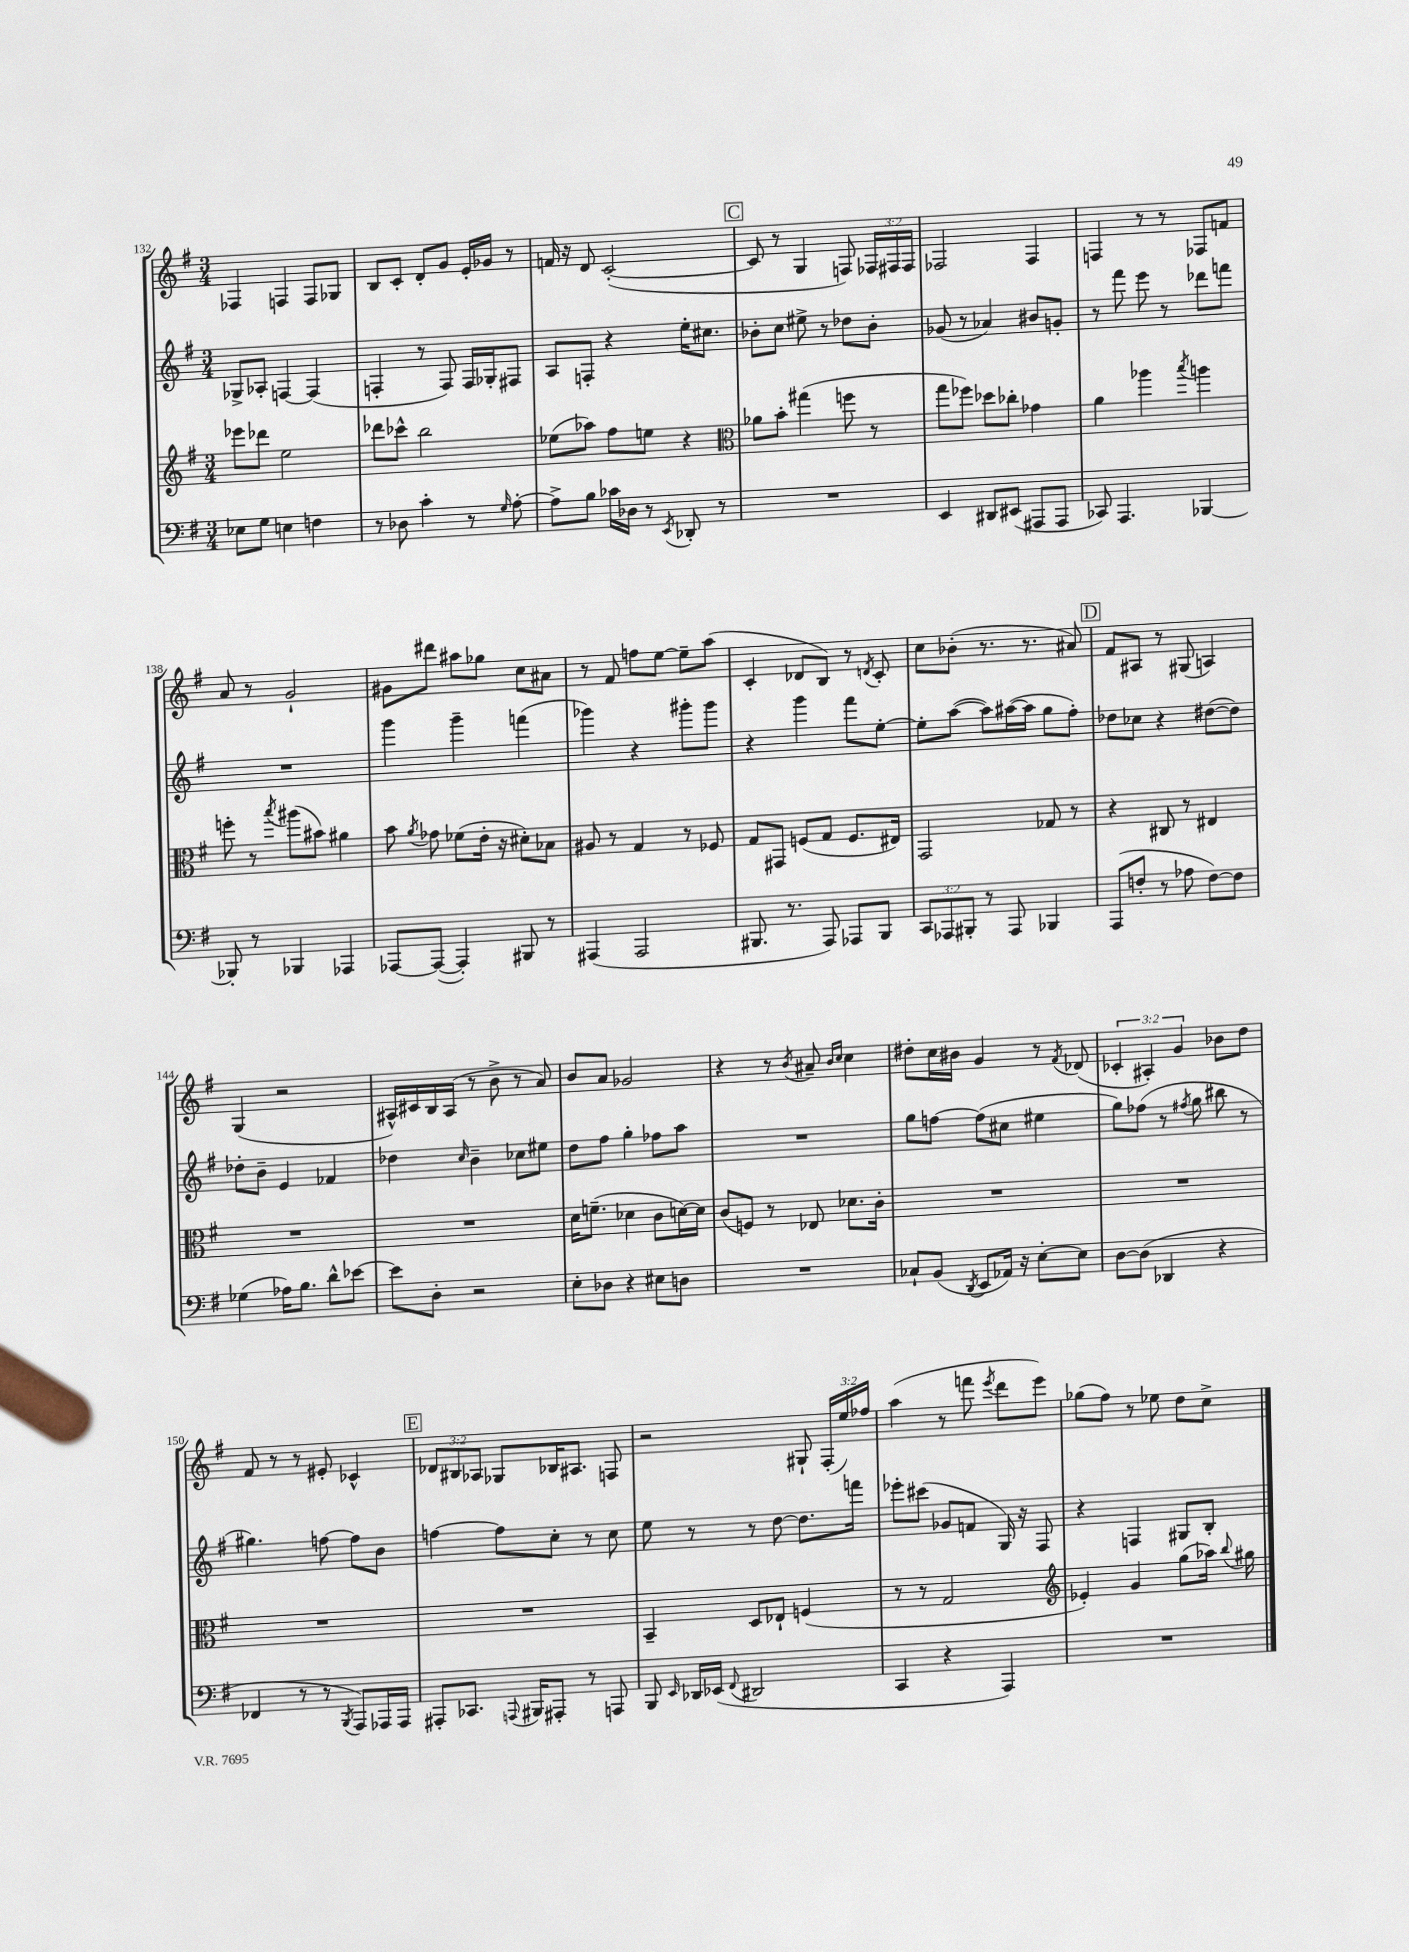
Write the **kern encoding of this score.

**kern	**kern	**kern	**kern
*staff4	*staff3	*staff2	*staff1
*clefF4	*clefG2	*clefG2	*clefG2
*k[f#]	*k[f#]	*k[f#]	*k[f#]
*M3/4	*M3/4	*M3/4	*M3/4
8E-	8eee-	8G-^	4F-
8G	8ddd-	8A-'	.
4E	2ee	[4F	4F
4F	.	(4F]	8F
.	.	.	8G-
=	=	=	=
8r	8ddd-	4F'	8B
8D-	8ccc-^^	.	8c'
4c'	2bb	8r	8d'
.	.	8F)	8g
8r	.	16F	16e'
.	.	16G-'	16g-
16qqG	.	.	.
[8A'	.	8F#	8r
=	=	=	=
8A^]	(8ee-	8A	16f
.	.	.	16r
8B	8aa-)	8F'	8d
16c-	8ff#	4r	([2c'
16D-	.	.	.
8r	8ee	.	.
8qEE	.	.	.
8DD-'	4r	16ee'	.
.	.	8.cc#	.
8r	.	.	.
=	=	=	=
*	*clefC3	*	*
2.r	8a-	8b-'	8c]
.	8b'	8cc	8r
.	(4gg#	8ee#^	4G
.	.	8r	.
.	8ff	8dd-	8F)
.	8r	8b-'	24F-
.	.	.	24F#
.	.	.	24F#
=	=	=	=
4EE	8gg	(8g-	2F-
.	8ff-)	8r	.
8DD#	8dd-	4a-)	.
(8EE#	8cc-'	.	.
8AAA#	4g-	8b#	4F-
8AAA#	.	8g'	.
=	=	=	=
8CC-)	4a	8r	4F
4.AAA	.	8fff#	.
.	4aa-	8eee	8r
.	.	8r	8r
.	8qbb	.	.
[4BBB-	4aa	8ddd-	8F-
.	.	8fff	8f
=	=	=	=
8BBB-']	8ff'	2.r	8a
8r	8r	.	8r
.	8qbb	.	.
4BBB-	(8aa#	.	2g`
.	8b#)	.	.
4AAA-	4a#	.	.
=	=	=	=
[8AAA-	8b	4ggg	8g#
.	8qa	.	.
(8AAA-_	8g-	.	8ddd#
4AAA-'])	(8f-	4ggg~	8aa#
.	16e'	.	8gg-
.	16r	.	.
8BBB#	8d#')	(4fff	8cc
8r	8B-	.	8a#
=	=	=	=
(4AAA#	8A#	4ggg-)	8r
.	8r	.	8f#
2AAA#	4G	4r	8ff
.	.	.	[8ee
.	8r	8ggg#'	8ee~]
.	8F-	8ggg#	(8aa
=	=	=	=
8.BBB#	8G	4r	4c'
.	8GG#	.	.
8.r	.	.	.
.	(8F	4ggg	8d-
8AAA)	8G	.	8B)
8AAA-	8.F	8fff#	8r
.	.	.	8qd
8BBB#	.	[8ee'	8c'
.	16E#)	.	.
=	=	=	=
12CC	2GG	8ee']	8cc
12AAA-	.	.	.
.	.	([8aa	(8b-'
12BBB#'	.	.	.
8r	.	8aa])	8.r
8AAA-	.	([16aa#	.
.	.	16aa#]	8.r
4BBB-	8G-	8gg	.
.	8r	8ff#')	8a#)
=	=	=	=
(8AAA	4r	8dd-	8f#
8F'	.	8cc-	8A#
8r	8C#	4r	8r
8A-	8r	.	(8G#
[8F)	4E#	([8dd#	4A)
8F]	.	8dd#])	.
=	=	=	=
(4G-	2.r	8dd-'	(4G
.	.	8b~	.
16A-)	.	4e	2r
8.B	.	.	.
8d^^	.	4f-	.
[8e-	.	.	.
=	=	=	=
8e-]	2.r	4dd-	16A#^^)
.	.	.	16c#
8D'	.	.	16B
.	.	.	(16A#
.	.	16qqcc	.
2r	.	4b~	8r
.	.	.	8b^
.	.	8cc-	8r
.	.	8ee#	8a)
=	=	=	=
8E'	16d	8dd	8b
.	(8.f~	.	.
8D-	.	8ff#	8a
4r	4d-	4gg'	2g-
8E#	8c	8ff-	.
8D	[16d)	8aa	.
.	16d]	.	.
=	=	=	=
2.r	(8c	2.r	4r
.	8F)	.	.
.	8r	.	8r
.	.	.	8qb
.	8E-	.	8a#~
.	.	.	16qqb
.	.	.	16qqcc
.	8.d-	.	4cc
.	16c'	.	.
=	=	=	=
8C-`	2.r	8gg	8dd#'
(8BB	.	[8ff	16cc
.	.	.	16b#
8qDD	.	.	.
8EE	.	(8ff]	4g
16AA-)	.	8cc#	.
16r	.	.	.
[8E'	.	4ee#	8r
.	.	.	8qf#
8E]	.	.	(8d-
=	=	=	=
[8D	2.r	8gg)	6c-'
(8D]	.	(8ff-	.
.	.	.	6A#')
4DD-	.	8r	.
.	.	.	6g
.	.	8qff#	.
.	.	8gg	.
4r	.	8bb#	8b-
.	.	8r	8dd
=	=	=	=
4FF-	2.r	4.gg#)	8f#
.	.	.	8r
8r	.	.	8r
8r	.	[8ff	8e#'
8qBBB	.	.	.
8AAA)	.	8ff]	4c-^^
16AAA-	.	8b	.
16AAA-	.	.	.
=	=	=	=
8AAA#'	2.r	[4ff	12d-
.	.	.	12B#
8.CC-	.	.	.
.	.	.	12A-
.	.	8ff]	8G-
8qqAAA	.	.	.
16BBB#	.	.	.
8AAA#'	.	8cc'	16B-
.	.	.	8.A#
8r	.	8r	.
8AAA	.	8cc	8F
=	=	=	=
8BBB	4BB~	8ee	2r
16qqEE	.	.	.
16DD-	.	8r	.
(16EE-	.	.	.
8qqFF#	.	.	.
2DD#	8D	8r	.
.	8E-`	[8dd	.
.	(4F	8.dd]	8G#`
.	.	.	(24F#'
.	.	.	24ee)
.	.	16fff	.
.	.	.	24ff-
=	=	=	=
4CC	8r	8eee-'	(4aa
.	8r	(8ccc#	.
4r	2G	8g-	8r
.	.	8f	8fff
.	.	.	8qeee
4AAA)	.	16G)	8ddd
.	.	16r	.
.	.	8F#	8eee)
=	=	=	=
*	*clefG2	*	*
2.r	4e-')	4r	(8gg-
.	.	.	8ff#)
.	4g	4F	8r
.	.	.	8ee-
.	(8gg	8G#	8dd
.	16aa-)	8B'	8cc^
.	8qqbb	.	.
.	16gg#	.	.
==	==	==	==
*-	*-	*-	*-
